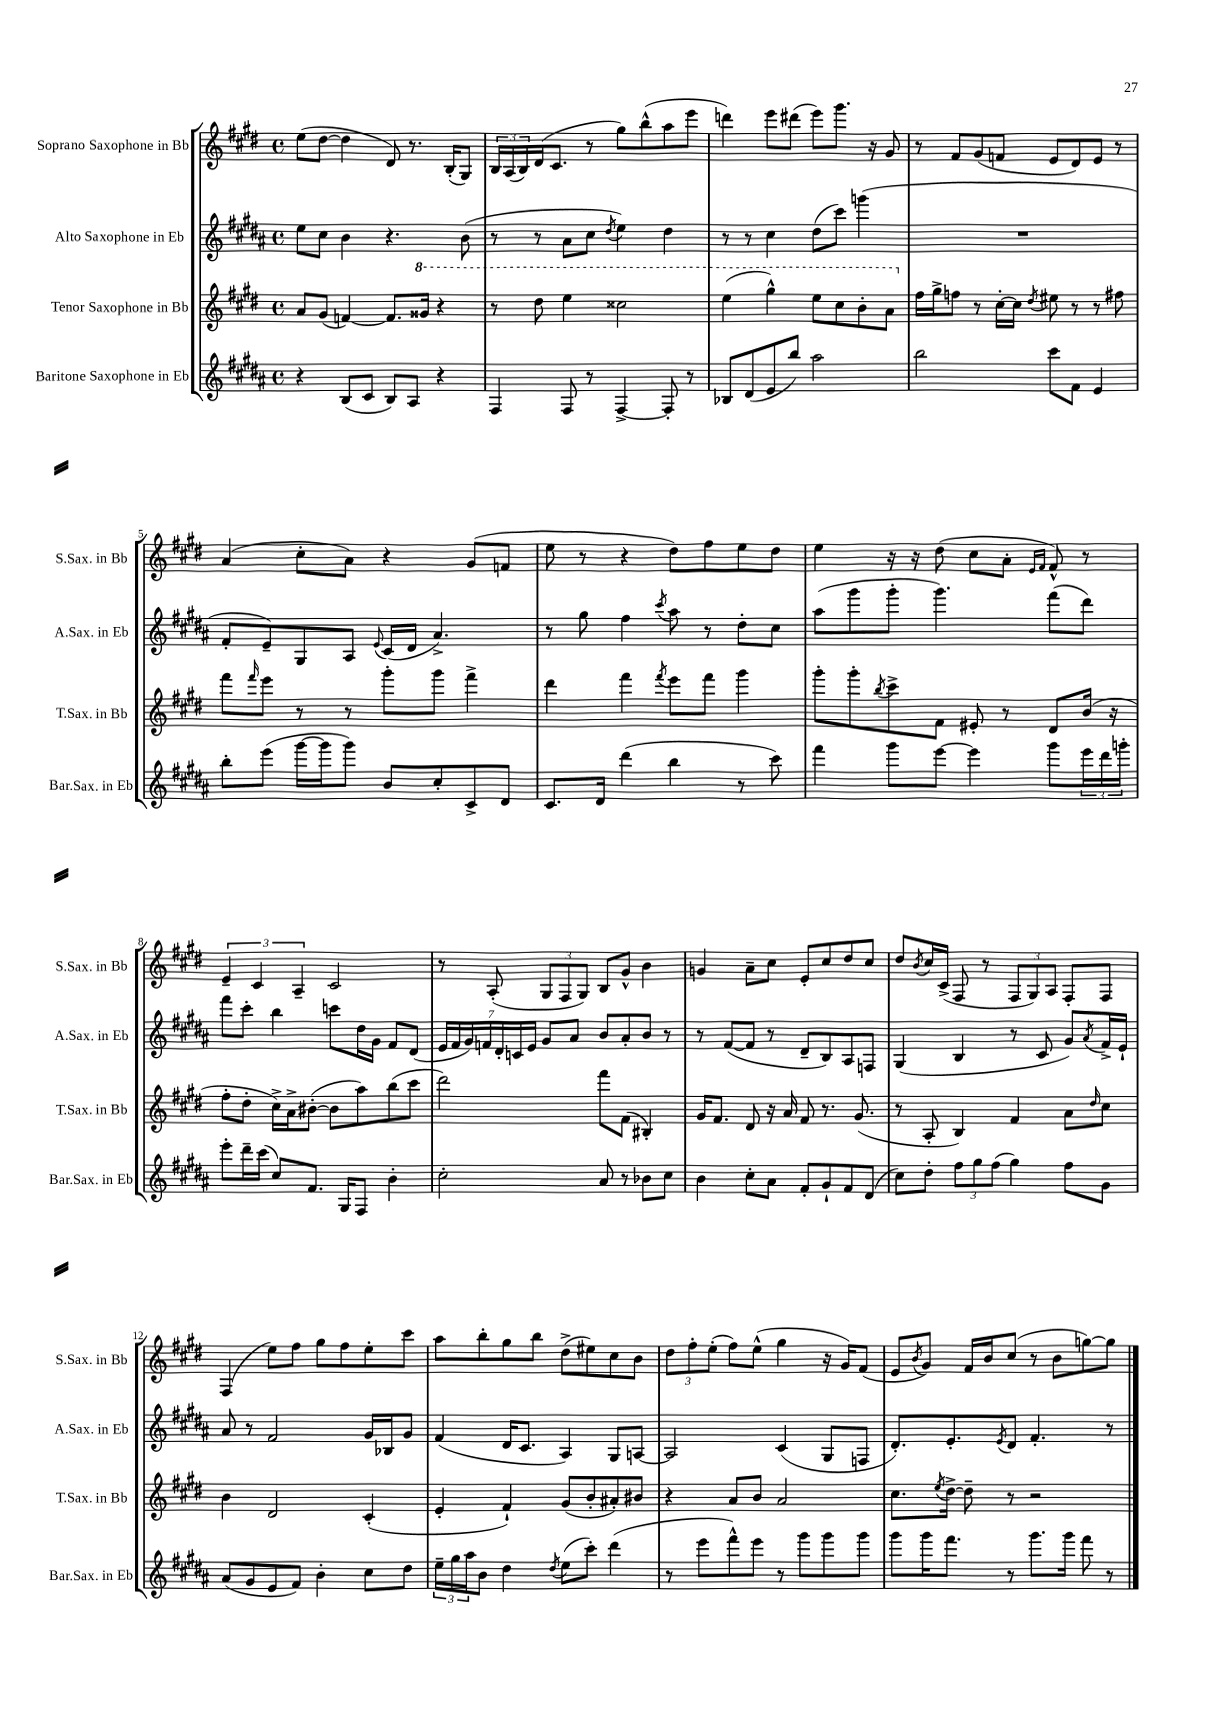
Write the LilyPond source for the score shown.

<<
\new StaffGroup <<
\new Staff = "s0" \with { instrumentName = "Soprano Saxophone in Bb" shortInstrumentName = "S.Sax. in Bb" } {
    \clef treble \key e \major \defaultTimeSignature \time 4/4
    e''8( dis''8~ dis''4 dis'8) r8. b16-.( gis8) |
    \tuplet 3/2 { b16 a16( b16) } dis'16( cis'8. r8 gis''8) b''8-^( a''8 e'''8 |
    d'''4) e'''8 dis'''8( e'''8) gis'''8. r16 gis'8 |
    r8 fis'8 gis'8( f'8 e'8 dis'8) e'8 r8 |
    a'4( cis''8-. a'8) r4 gis'8( f'8 |
    e''8 r8 r4 dis''8) fis''8 e''8 dis''8 |
    e''4 r16 r16 dis''8( cis''8 a'8-. \grace { e'16 fis'16 } fis'8-^) r8 |
    \tuplet 3/2 { e'4-- cis'4 a4-- } cis'2 |
    r8 a8-.( \tuplet 3/2 { gis8 fis8 gis8) } b8 gis'8-^ b'4 |
    g'4 a'8-- cis''8 e'8-. cis''8 dis''8 cis''8 |
    dis''8 \acciaccatura { b'8 } cis''16 cis'16->( fis8 r8 \tuplet 3/2 { fis8 gis8) a8 } fis8-. fis8 |
    fis4( e''8) fis''8 gis''8 fis''8 e''8-. cis'''8 |
    a''8 b''8-. gis''8 b''8 dis''8->( eis''8) cis''8 b'8 |
    \tuplet 3/2 { dis''8 fis''8-. e''8-.( } fis''8) e''8-^( gis''4 r16 gis'16) fis'8( |
    e'8 \acciaccatura { b'8 } gis'8) fis'16 b'16 cis''8( r8 b'8 g''8~) g''8 \bar "|." |
}
\new Staff = "s1" \with { instrumentName = "Alto Saxophone in Eb" shortInstrumentName = "A.Sax. in Eb" } {
    \clef treble \key b \major \defaultTimeSignature \time 4/4
    e''8 cis''8 b'4 r4. b'8( |
    r8 r8 ais'8 cis''8 \acciaccatura { dis''8 } e''4) dis''4 |
    r8 r8 cis''4 dis''8( cis'''8) g'''4( |
    R1 |
    fis'8-. e'8--) gis8 ais8 \appoggiatura { e'8 } cis'16( dis'16 ais'4.->) |
    r8 gis''8 fis''4 \acciaccatura { cis'''8 } ais''8 r8 dis''8-. cis''8 |
    ais''8( gis'''8 gis'''8-. gis'''4.) fis'''8( dis'''8) |
    fis'''8 cis'''8-. b''4 c'''8 dis''16 gis'16 fis'8 dis'8( |
    \tuplet 7/4 { e'16 fis'16 gis'16) f'16 dis'16-. c'16 e'16 } gis'8 ais'8 b'8 ais'8-. b'8 r8 |
    r8 fis'8~( fis'8 r8 dis'8-- b8) ais8 f8 |
    gis4( b4 r8 cis'8 gis'8) \acciaccatura { ais'8 } fis'16-> e'16-! |
    ais'8 r8 fis'2 gis'16 bes16 gis'8 |
    fis'4( dis'16 cis'8. ais4) gis8 a8~ |
    a2 cis'4( gis8 f8 |
    dis'8.-.) e'8.-. \acciaccatura { e'8 } dis'8 fis'4.-. r8 \bar "|." |
}
\new Staff = "s2" \with { instrumentName = "Tenor Saxophone in Bb" shortInstrumentName = "T.Sax. in Bb" } {
    \clef treble \key e \major \defaultTimeSignature \time 4/4
    a'8 gis'8( f'4~) f'8. \ottava #1 gisis''16 r4 |
    r8 dis'''8 e'''4 cisis'''2 |
    e'''4( gis'''4-^) e'''8 cis'''8 b''8-. a''8 \ottava #0 |
    fis''16 gis''16-> f''8 r8 cis''16~-. cis''16 \acciaccatura { dis''8 } eis''8 r8 r8 fis''8 |
    fis'''8 \grace { fis'''16 } e'''8 r8 r8 gis'''8-. gis'''8 fis'''4-> |
    dis'''4 fis'''4 \acciaccatura { fis'''8 } e'''8 fis'''8 gis'''4 |
    gis'''8-. gis'''8-. \acciaccatura { b''8 } cis'''8-> fis'8 eis'8-. r8 dis'8 b'16( r16 |
    fis''8-. dis''8-. cis''16->) a'16-> bis'8~-.( bis'8 a''8) b''8( cis'''8 |
    dis'''2) fis'''8 fis'8( bis4-.) |
    gis'16 fis'8. dis'8 r16 a'16 fis'8 r8. gis'8.( |
    r8 a8-. b4) fis'4 a'8 \grace { dis''16 } cis''8 |
    b'4 dis'2 cis'4-.( |
    e'4-. fis'4-!) gis'8( b'8-. ais'8-.) bis'8 |
    r4 a'8 b'8 a'2 |
    cis''8. \acciaccatura { e''8 } dis''16~-> dis''8-- r8 r2 \bar "|." |
}
\new Staff = "s3" \with { instrumentName = "Baritone Saxophone in Eb" shortInstrumentName = "Bar.Sax. in Eb" } {
    \clef treble \key b \major \defaultTimeSignature \time 4/4
    r4 b8( cis'8 b8) ais8 r4 |
    fis4 fis8 r8 fis4~-> fis8-. r8 |
    bes8 dis'8( e'8 b''8) ais''2 |
    b''2 cis'''8 fis'8 e'4 |
    b''8-. e'''8( gis'''16~ gis'''16 gis'''8) b'8 cis''8-. cis'8-> dis'8 |
    cis'8. dis'16 dis'''4( b''4 r8 cis'''8) |
    fis'''4 gis'''8 e'''8~ e'''4 gis'''8 \tuplet 3/2 { e'''16 dis'''16 g'''16-. } |
    e'''8-. dis'''16-- cis'''16( cis''8) fis'8. gis16 fis8 b'4-. |
    cis''2-. ais'8 r8 bes'8 cis''8 |
    b'4 cis''8-. ais'8 fis'8-. gis'8-! fis'8 dis'8( |
    cis''8) dis''8-. \tuplet 3/2 { fis''8 gis''8 fis''8( } gis''4) fis''8 gis'8 |
    ais'8( gis'8 e'8 fis'8) b'4-. cis''8 dis''8 |
    \tuplet 3/2 { e''16-- gis''16 ais''16 } b'8 dis''4 \acciaccatura { dis''8 } e''8( cis'''8-.) dis'''4( |
    r8 e'''8 fis'''8-^) e'''8 r8 gis'''8 gis'''8 gis'''8 |
    gis'''8 gis'''16 fis'''8. r8 gis'''8. gis'''16 fis'''8 r8 \bar "|." |
}
>>
>>
